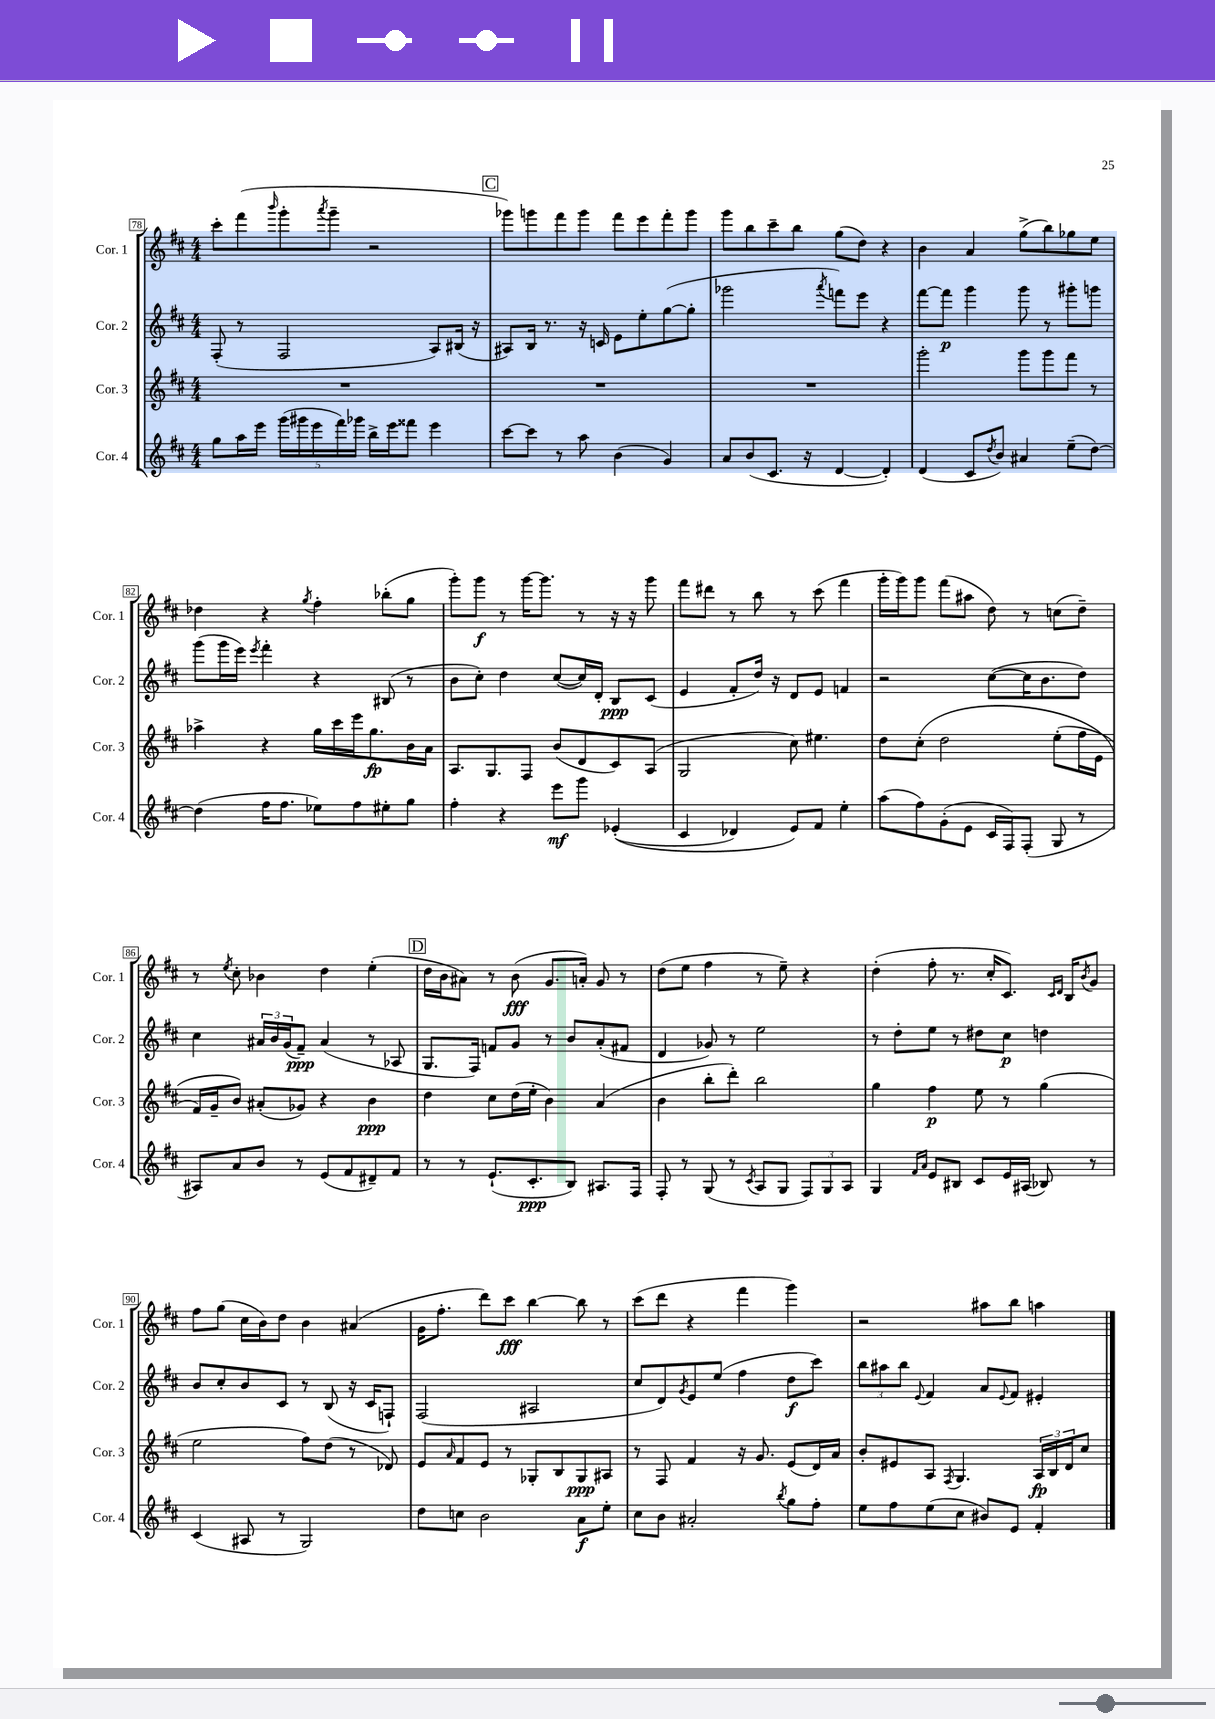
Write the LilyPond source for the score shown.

<<
\new StaffGroup <<
\new Staff = "s0" \with { instrumentName = "Cor. 1" shortInstrumentName = "Cor. 1" } {
    \clef treble \key d \major \numericTimeSignature \time 4/4
    cis'''8-. fis'''8( \grace { b'''16 } g'''8-. \acciaccatura { a'''8 } g'''8-- r2 |
    \mark \markup { \box "C" } ges'''8) g'''8 fis'''8 g'''8 fis'''8 e'''8 fis'''8-. g'''8 |
    g'''8 b''8 cis'''8-- b''8 g''8( d''8) r4 |
    b'4 a'4 g''8->( b''8) ges''8 e''8 |
    des''4 r4 \acciaccatura { g''8 } fis''4-. bes''8-.( g''8 |
    g'''8-.) g'''8\f r8 g'''16~ g'''8. r8 r16 r16 g'''8 |
    fis'''8 dis'''8 r8 b''8 r8 cis'''8( fis'''4 |
    g'''16-. g'''16) g'''8 fis'''8( ais''8 d''8) r8 c''8( d''8--) |
    r8 \acciaccatura { e''8 } cis''8-. bes'4 d''4 e''4-.( |
    \mark \markup { \box "D" } d''16 b'16 ais'8) r8 b'8\fff( g'8. a'16-.) g'8 r8 |
    d''8( e''8 fis''4 r8 e''8--) r4 |
    d''4-.( fis''8-. r8. cis''16-. cis'8.) \grace { cis'16 d'16 } b16 \acciaccatura { b'8 } g'8 |
    fis''8 g''8( cis''16 b'16) d''8 b'4 ais'4( |
    g'16 fis''8.-. d'''8) cis'''8\fff b''4~ b''8 r8 |
    cis'''8( d'''8 r4 fis'''4 g'''4) |
    r2 ais''8 b''8 a''4 \bar "|." |
}
\new Staff = "s1" \with { instrumentName = "Cor. 2" shortInstrumentName = "Cor. 2" } {
    \clef treble \key d \major \numericTimeSignature \time 4/4
    fis8-.( r8 fis2 a8) bis16( r16 |
    \mark \markup { \box "C" } ais8) b16 r8. r16 c'16 e'8 e''8-. g''8~( g''8-. |
    ges'''2 \acciaccatura { a'''8 } f'''8) e'''8 r4 |
    fis'''8~ fis'''8\p g'''4 g'''8 r8 gis'''8-. g'''8 |
    g'''8( g'''16 e'''16) \acciaccatura { e'''8 } fis'''4-. r4 bis8( r8 |
    b'8 cis''8-.) d''4 cis''8~( cis''16) d'16-. b8\ppp cis'8( |
    e'4 fis'8-. d''16) r16 d'8 e'8 f'4 |
    r2 cis''8~( cis''16 b'8. d''8) |
    cis''4 \tuplet 3/2 { ais'16 b'16 g'16( } fis'8--\ppp) ais'4( r8 aes8 |
    \mark \markup { \box "D" } g8. fis16) f'8 g'8 r8 b'8 a'8-.( fis'8 |
    d'4 ges'8) r8 e''2 |
    r8 d''8-. e''8 r8 dis''8 cis''8\p d''4 |
    b'8 cis''8-. b'8 cis'8 r8 b8( r16 cis'16 f8-!) |
    fis2( ais2 |
    cis''8 d'8) \acciaccatura { g'8 } e'8 e''8( fis''4 d''8\f cis'''8) |
    \tuplet 3/2 { b''8 ais''8 b''8 } \appoggiatura { e'8 } fis'4 a'8 \appoggiatura { e'8 } fis'8 eis'4-. \bar "|." |
}
\new Staff = "s2" \with { instrumentName = "Cor. 3" shortInstrumentName = "Cor. 3" } {
    \clef treble \key d \major \numericTimeSignature \time 4/4
    R1 |
    \mark \markup { \box "C" } R1 |
    R1 |
    g'''2-. g'''8 g'''8 fis'''8 r8 |
    aes''4-> r4 g''16 cis'''16 e'''16 g''8.\fp b'16 a'16 |
    a8. g8. fis8 b'8( d'8 cis'8) a8( |
    g2 cis''8) eis''4. |
    d''8 cis''8-.\( d''2 e''8-.( fis''16 e'16 |
    fis'16) g'16-- b'8\) ais'8-.( ges'8) r4 b'4\ppp |
    \mark \markup { \box "D" } d''4 cis''8 d''16( e''16-. b'4) a'4( |
    b'4 b''8-. d'''8-.) b''2 |
    g''4 fis''4\p e''8 r8 g''4( |
    e''2 fis''8) d''8( r8 des'8) |
    e'8 \grace { a'16 } fis'8 e'8 r8 ges8-. b8 ges8\ppp ais8 |
    r8 fis8 fis'4 r16 g'8. e'8( d'16) a'16 |
    b'8-. eis'8 a8 \acciaccatura { fis8 } g4. \tuplet 3/2 { a16\fp b16 d'16 } cis''8 \bar "|." |
}
\new Staff = "s3" \with { instrumentName = "Cor. 4" shortInstrumentName = "Cor. 4" } {
    \clef treble \key d \major \numericTimeSignature \time 4/4
    g''8 a''16 e'''16 \tuplet 5/4 { g'''16( gis'''16 e'''16 fis'''16) ges'''16 } b''16-> e'''16 fisis'''8 e'''4 |
    \mark \markup { \box "C" } cis'''8~ cis'''8 r8 a''8 b'4( g'4) |
    a'8 b'8( cis'8. r16 d'4~ d'4-.) |
    d'4( cis'8 \acciaccatura { d''8 } b'8) ais'4 e''8--( d''8~) |
    d''4( fis''16 fis''8. ees''8) fis''8 eis''8-. g''8 |
    fis''4-. r4 e'''8\mf g'''8 ees'4-.(\( |
    cis'4 des'4) e'8\) fis'8 e''4-. |
    a''8( fis''8) g'8-.( e'8 cis'16 fis16) fis8-.( g8 r8 |
    ais8) a'8 b'8 r8 e'8( fis'8 dis'8--) fis'8 |
    \mark \markup { \box "D" } r8 r8 e'8.-!( cis'8.-.\ppp b8) ais8. fis16 |
    fis8-. r8 g8( r8 \acciaccatura { cis'8 } a8 g8 \tuplet 3/2 { fis8) g8 a8 } |
    g4 \grace { fis'16 a'16 } e'8 bis8 cis'8 e'16 ais16( bes8) r8 |
    cis'4( ais8 r8 g2) |
    d''8 c''8 b'2 a'8\f e''8-. |
    cis''8 b'8 ais'2-. \acciaccatura { b''8 } g''8 fis''8-. |
    e''8 fis''8 e''8( cis''8 bis'8) e'8 fis'4-. \bar "|." |
}
>>
>>
\layout { \context { \Score currentBarNumber = #78 \override BarNumber.stencil = #(make-stencil-boxer 0.1 0.3 ly:text-interface::print) } }
